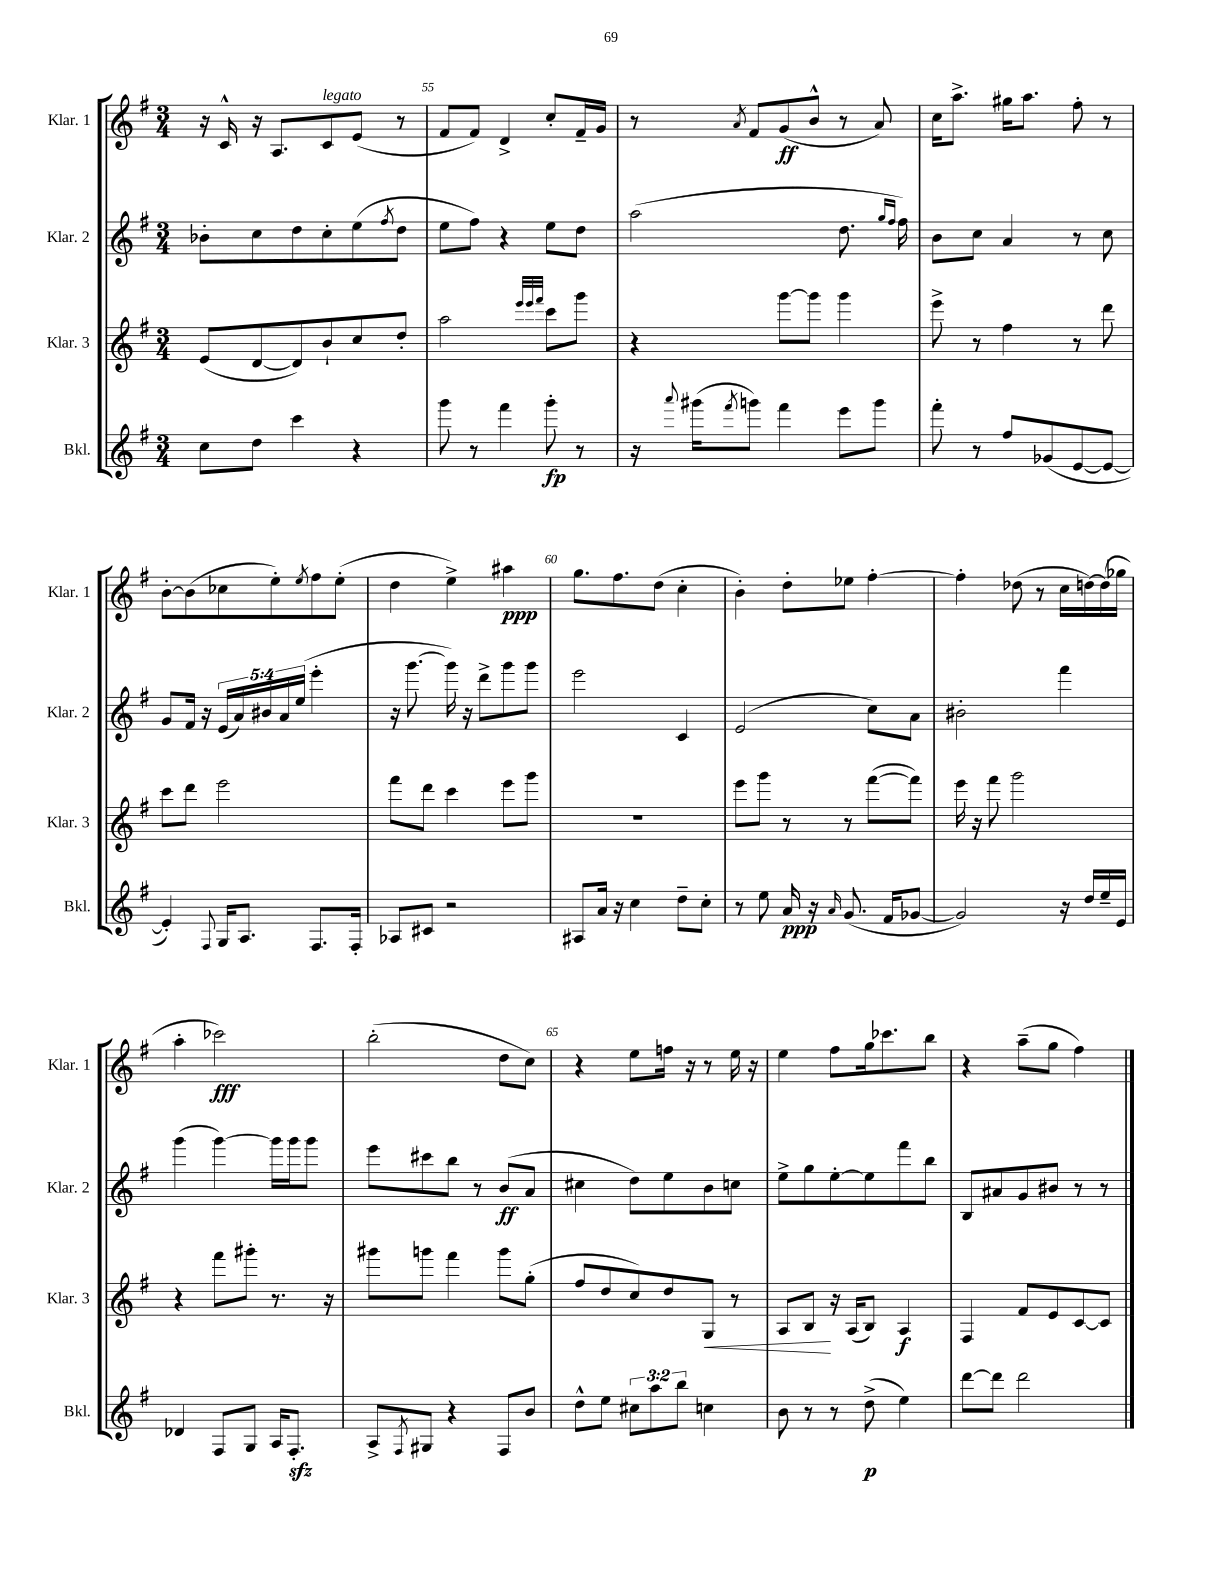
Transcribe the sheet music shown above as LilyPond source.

<<
\new StaffGroup <<
\new Staff = "s0" \with { instrumentName = "Klar. 1" shortInstrumentName = "Klar. 1" } {
    \clef treble \key g \major \numericTimeSignature \time 3/4
    r16 c'16-^ r16 a8. c'8^\markup { \italic "legato" } e'8( r8 |
    fis'8 fis'8) d'4-> c''8-. fis'16-- g'16 |
    r8 \acciaccatura { a'8 } fis'8 g'8\ff( b'8-^ r8 a'8) |
    c''16 a''8.-> gis''16 a''8. fis''8-. r8 |
    b'8~-. b'8( ces''8 e''8-.) \acciaccatura { e''8 } fis''8 e''8-.( |
    d''4 e''4->) ais''4\ppp |
    g''8. fis''8. d''8( c''4-. |
    b'4-.) d''8-. ees''8 fis''4~-. |
    fis''4-. des''8( r8 c''16 d''16~) d''16( ges''16 |
    a''4-. ces'''2\fff) |
    b''2-.( d''8 c''8) |
    r4 e''8 f''16 r16 r8 e''16 r16 |
    e''4 fis''8 g''16 ces'''8. b''8 |
    r4 a''8--( g''8 fis''4) \bar "|." |
}
\new Staff = "s1" \with { instrumentName = "Klar. 2" shortInstrumentName = "Klar. 2" } {
    \clef treble \key g \major \numericTimeSignature \time 3/4 \override Staff.TupletNumber.text = #tuplet-number::calc-fraction-text
    bes'8-. c''8 d''8 c''8-. e''8( \acciaccatura { fis''8 } d''8 |
    e''8 fis''8) r4 e''8 d''8 |
    a''2( d''8. \grace { g''16 fis''16 } fis''16) |
    b'8 c''8 a'4 r8 c''8 |
    g'8 fis'16 r16 \tuplet 5/4 { e'16( a'16) bis'16 a'16 e''16( } e'''4-. |
    r16 g'''8.~ g'''16) r16 d'''8-> g'''8 g'''8 |
    e'''2 c'4 |
    e'2( c''8) a'8 |
    bis'2-. fis'''4 |
    g'''4( g'''4~) g'''16 g'''16 g'''8 |
    e'''8 cis'''8 b''8 r8 b'8\ff( a'8 |
    cis''4 d''8) e''8 b'8 c''8 |
    e''8-> g''8 e''8~-. e''8 fis'''8 b''8 |
    b8 ais'8 g'8 bis'8 r8 r8 \bar "|." |
}
\new Staff = "s2" \with { instrumentName = "Klar. 3" shortInstrumentName = "Klar. 3" } {
    \clef treble \key g \major \numericTimeSignature \time 3/4
    e'8( d'8~ d'8) b'8-! c''8 d''8-. |
    a''2 \grace { e'''32 e'''32 fis'''32 } c'''8 g'''8 |
    r4 g'''8~ g'''8 g'''4 |
    e'''8-> r8 fis''4 r8 d'''8 |
    c'''8 d'''8 e'''2 |
    fis'''8 d'''8 c'''4 e'''8 g'''8 |
    R2. |
    e'''8 g'''8 r8 r8 fis'''8~( fis'''8) |
    e'''16 r16 fis'''8 g'''2 |
    r4 fis'''8 gis'''8-. r8. r16 |
    gis'''8 g'''8 fis'''4 g'''8 g''8-.( |
    fis''8 d''8 c''8) d''8 g8\< r8 |
    a8 b8\! r16 a16( b8) a4\f |
    fis4 fis'8 e'8 c'8~ c'8 \bar "|." |
}
\new Staff = "s3" \with { instrumentName = "Bkl." shortInstrumentName = "Bkl." } {
    \clef treble \key g \major \numericTimeSignature \time 3/4 \override Staff.TupletNumber.text = #tuplet-number::calc-fraction-text
    c''8 d''8 c'''4 r4 |
    g'''8 r8 fis'''4 g'''8-.\fp r8 |
    r16 \appoggiatura { a'''8 } gis'''16( \acciaccatura { fis'''8 } g'''8) fis'''4 e'''8 g'''8 |
    fis'''8-. r8 fis''8 ges'8( e'8~ e'8~ |
    e'4-.) \appoggiatura { fis8 } g16 a8. fis8. fis16-. |
    aes8 cis'8 r2 |
    ais8 a'16 r16 c''4 d''8-- c''8-. |
    r8 e''8 a'16\ppp r16 \grace { a'16 } g'8.( fis'16 ges'8~ |
    ges'2) r16 d''16 e''16-- e'16 |
    des'4 fis8 g8 a16 fis8.-.\sfz |
    a8-> \acciaccatura { fis8 } gis8 r4 fis8 b'8 |
    d''8-^ e''8 \tuplet 3/2 { cis''8 a''8 b''8 } c''4 |
    b'8 r8 r8 d''8->\p( e''4) |
    d'''8~ d'''8 d'''2 \bar "|." |
}
>>
>>
\layout { \context { \Score currentBarNumber = #54 \override BarNumber.break-visibility = ##(#f #t #t) barNumberVisibility = #(every-nth-bar-number-visible 5) } }
